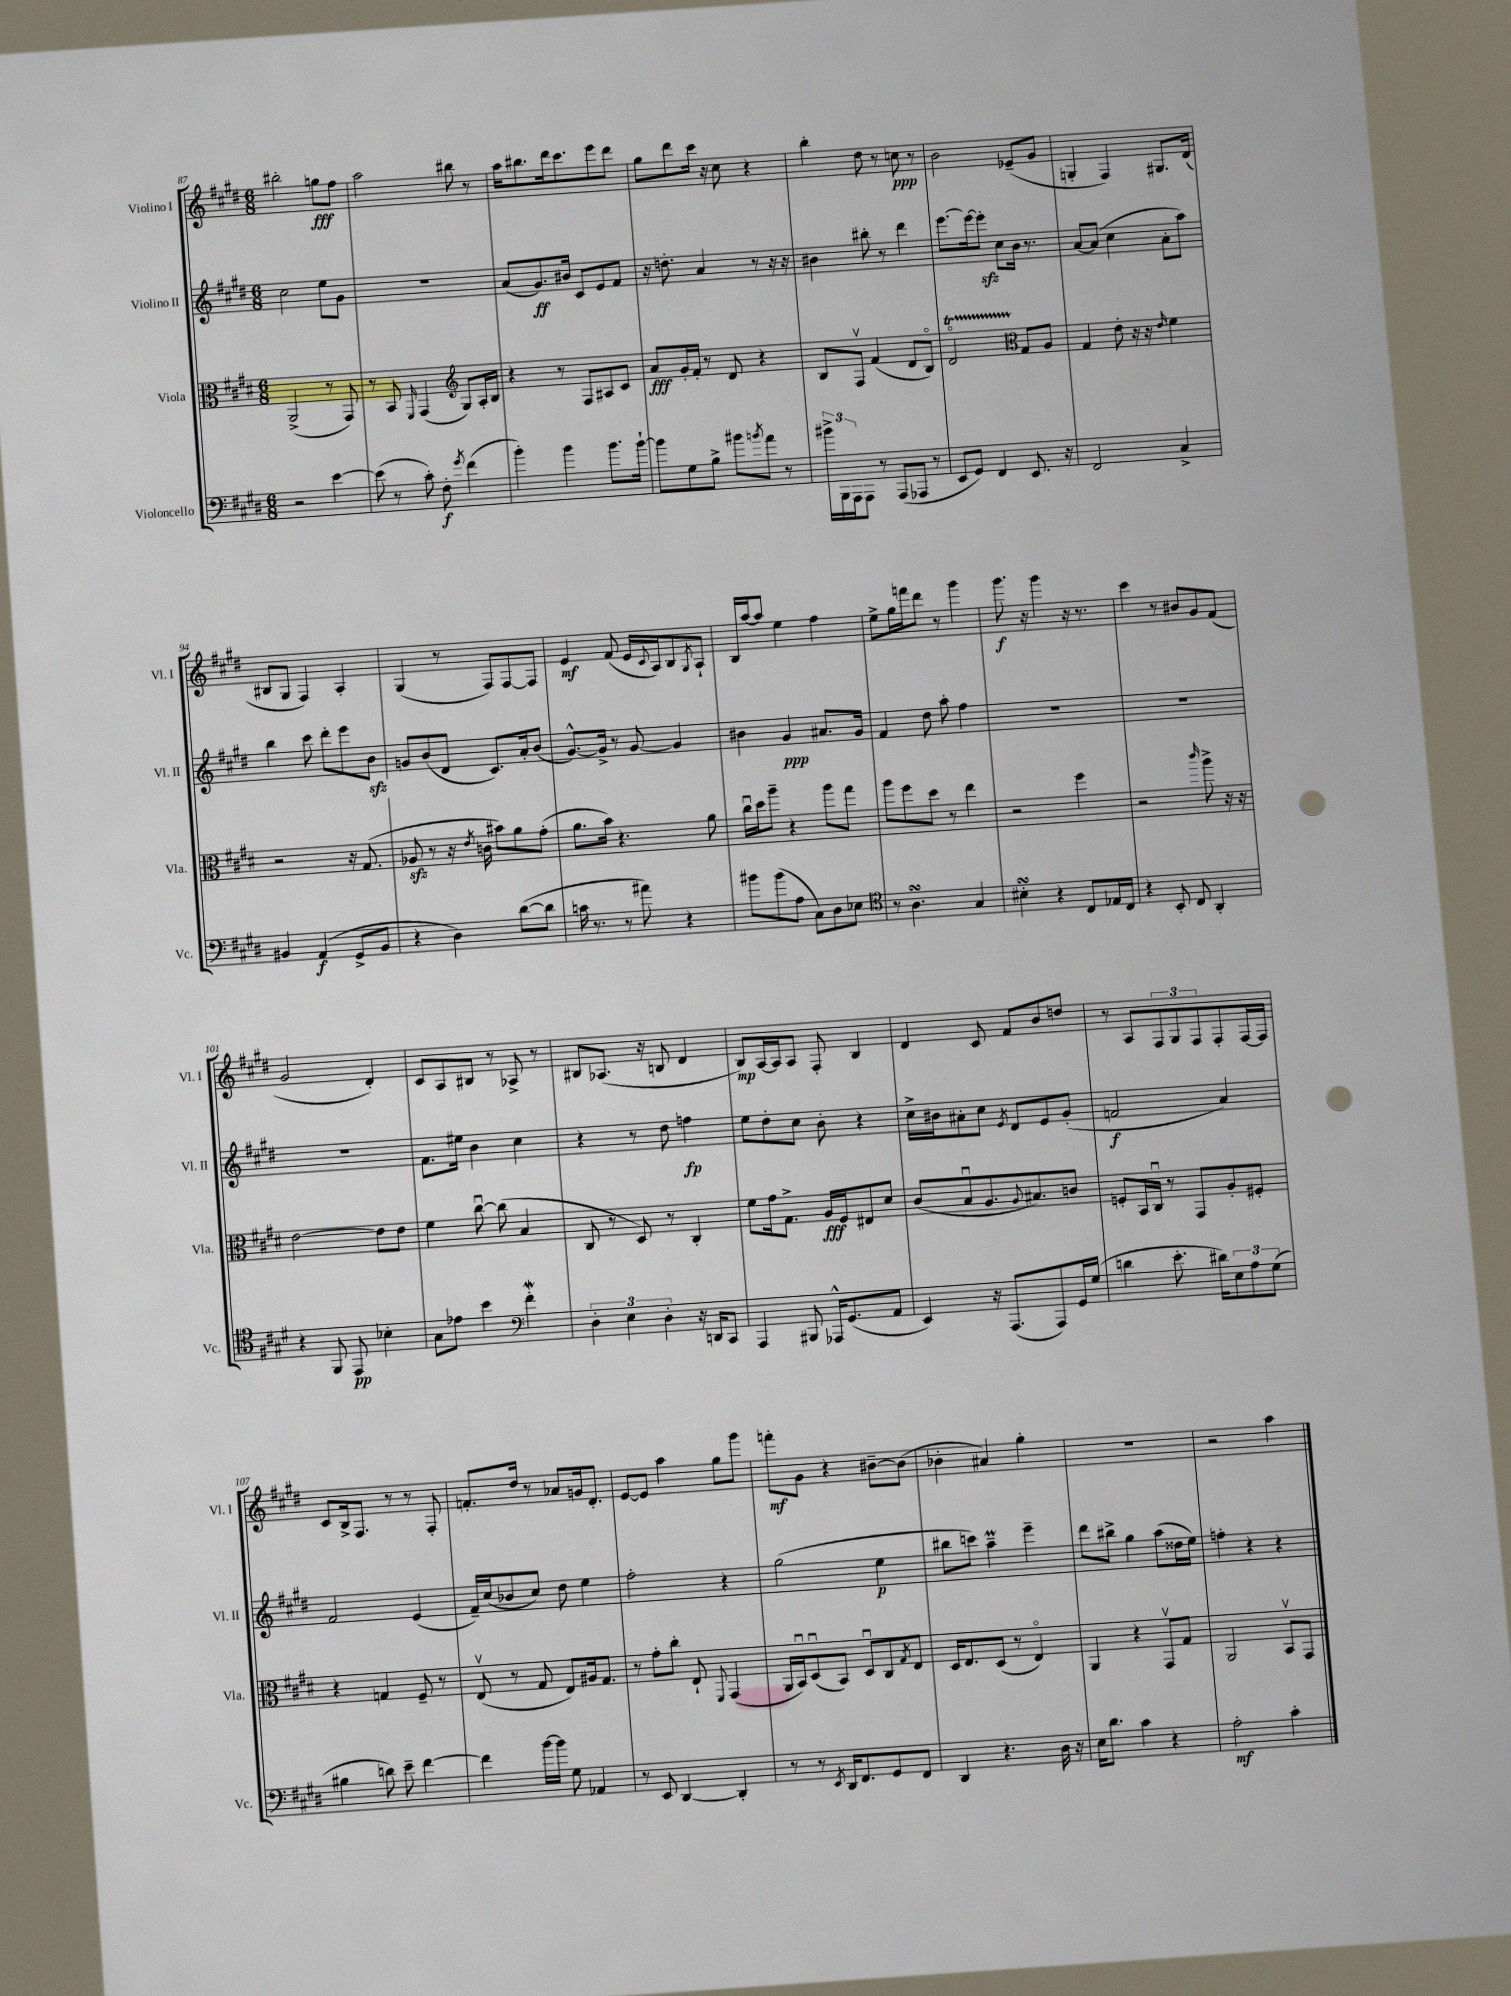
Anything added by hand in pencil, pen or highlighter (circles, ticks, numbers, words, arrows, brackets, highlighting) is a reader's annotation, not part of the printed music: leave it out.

**kern	**dynam	**kern	**dynam	**kern	**dynam	**kern	**dynam
*part4	*part4	*part3	*part3	*part2	*part2	*part1	*part1
*staff4	*staff4	*staff3	*staff3	*staff2	*staff2	*staff1	*staff1
*I"Violoncello	*	*I"Viola	*	*I"Violino II	*	*I"Violino I	*
*I'Vc.	*	*I'Vla.	*	*I'Vl. II	*	*I'Vl. I	*
*clefF4	*	*clefC3	*	*clefG2	*	*clefG2	*
*k[f#c#g#d#]	*	*k[f#c#g#d#]	*	*k[f#c#g#d#]	*	*k[f#c#g#d#]	*
*M6/8	*	*M6/8	*	*M6/8	*	*M6/8	*
=87	=87	=87	=87	=87	=87	=87	=87
2r	.	(2AA^/	.	2cc#\	.	2bb#X'\	.
[4e\	.	8r	.	8ee\L	.	8ggn\L	fff
.	.	8GG#/)	.	8g#\J	.	8ff#\J	.
=88	=88	=88	=88	=88	=88	=88	=88
(8e\]	.	8r	.	2.r	.	2aa\	.
8r	.	8BB/	.	.	.	.	.
.	.	16qqFF#/	.	.	.	.	.
8c#'\)	.	(4GG#/	.	.	.	.	.
8F#'\	f	.	.	.	.	.	.
8qg#/	.	.	.	.	.	.	.
*	*	*clefG2	*	*	*	*	*
(4f#\	.	8G#/L)	.	.	.	8bb#X\	.
.	.	16A'/L	.	.	.	8r	.
.	.	16B/JJ	.	.	.	.	.
=89	=89	=89	=89	=89	=89	=89	=89
4b'\)	.	4r	.	(8a/L	.	16aa\KL	.
.	.	.	.	.	.	8.bb#X\	.
.	.	.	.	8.g#/)	ff	.	.
4b\	.	8r	.	.	.	16ddd#\k	.
.	.	.	.	16b#X/Jk	.	8.ccc#\	.
.	.	8F#/L	.	8c#/L	.	.	.
8.b\L	.	8A#X/	.	8e/	.	8eee\	.
.	.	8c#/J	.	8f#/J	.	8ddd#\J	.
[16b`\Jk	.	.	.	.	.	.	.
=90	=90	=90	=90	=90	=90	=90	=90
8b\L]	.	8a/L	fff	16r	.	8gg#\L	.
.	.	.	.	8.ddn'\	.	.	.
8G#\	.	16g#'/L	.	.	.	8ddd#\	.
.	.	16f#'/JJ	.	.	.	.	.
8B^\J	.	8r	.	4a/	.	16ccc#\Jk	.
.	.	.	.	.	.	16r	.
8b#X\L	.	8d#/	.	.	.	8cc#\	.
8qbn/	.	.	.	.	.	.	.
8a\J	.	4r	.	8r	.	4r	.
8r	.	.	.	16r	.	.	.
.	.	.	.	16r	.	.	.
=91	=91	=91	=91	=91	=91	=91	=91
24b#X^\LL	.	8B/L	.	4b#X\	.	4bb'\	.
24BBB\	.	.	.	.	.	.	.
24AAA\J	.	.	.	.	.	.	.
8AAA\J	.	8F#v/J	.	.	.	.	.
8r	.	(4f#/	.	8bb#X'\	.	8dd#\	.
(8AAA/L	.	.	.	8r	.	8r	.
8AAA-X/J	.	8d#/L	.	4ddd#\	.	8ccn\	ppp
8r	.	8B/J)	.	.	.	8r	.
=92	=92	=92	=92	=92	=92	=92	=92
8EE/L	.	2d#t/	.	[8.eee\L	.	2b\	.
8GG#/J)	.	.	.	.	.	.	.
.	.	.	.	16eee\k_	.	.	.
4FF#/	.	.	.	8eeezz'\J]	.	.	.
.	.	.	.	8cc#\L	.	.	.
*	*	*clefC3	*	*	*	*	*
8.EE/	.	8G#/L	.	16b\Jk	.	(8e-X~/L	.
.	.	.	.	8.r	.	.	.
.	.	8A/J	.	.	.	8g#/J	.
16r	.	.	.	.	.	.	.
=93	=93	=93	=93	=93	=93	=93	=93
2FF#/	.	4G#/	.	[8a/L	.	4Gn'/	.
.	.	.	.	(8a/J]	.	.	.
.	.	8e'\	.	4cc#\	.	4F#/)	.
.	.	16r	.	.	.	.	.
.	.	16r	.	.	.	.	.
.	.	16qqe/	.	.	.	.	.
4C#^/	.	4f#\	.	8a'\L	.	8.G#X/L	.
.	.	.	.	8aa\J)	.	.	.
.	.	.	.	.	.	(16d#/Jk	.
!!LO:LB:g=z
=94	=94	=94	=94	=94	=94	=94	=94
4BB#X/	.	2r	.	4bb\	.	8B#X/L	.
.	.	.	.	.	.	8G#/J	.
(4AA/	f	.	.	8ccc#\	.	4F#/)	.
.	.	.	.	8ddd#'\L	.	.	.
8GG#^/L	.	16r	.	8eee\	.	4A'/	.
.	.	(8.G#/	.	.	.	.	.
8BB#/J	.	.	.	8bzz\J	.	.	.
=95	=95	=95	=95	=95	=95	=95	=95
4r	.	8A-Xzz/	.	8gn/L	.	(4G#/	.
.	.	8r	.	(8b/	.	.	.
4D#\)	.	16r	.	8d#/J	.	8r	.
.	.	8qe/	.	.	.	.	.
.	.	16cn\	.	.	.	.	.
.	.	8b#X\L)	.	8.c#/L)	.	8F#/L)	.
([8d#\L	.	8a\	.	.	.	[8F#/	.
.	.	.	.	16a'/k	.	.	.
8d#\J]	.	(8g#'\J	.	(8b/J	.	8F#/J]	.
=96	=96	=96	=96	=96	=96	=96	=96
16cn\	.	8.a\L	.	[8.g#^^/L)	.	4e/	mf
8.r	.	.	.	.	.	.	.
.	.	16b\Jk)	.	16g#^/Jk]	.	.	.
8r	.	4.r	.	8r	.	(8f#/	.
8a#X\)	.	.	.	[8g#/	.	16e/LL	.
.	.	.	.	.	.	8qqc#/	.
.	.	.	.	.	.	16A/J)	.
4r	.	.	.	4g#/]	.	8B/	.
.	.	.	.	.	.	8qG#/	.
.	.	8a\	.	.	.	8A`/J	.
=97	=97	=97	=97	=97	=97	=97	=97
8b#X\L	.	16cc#u\LL	.	4b#X\	.	16B/LL	.
.	.	16dd#\J	.	.	.	[16aa/J	.
(8b#\	.	8aa~\J	.	.	.	8aa/J]	.
8A\J	.	4r	.	4g#/	ppp	4ee\	.
8C#\L)	.	.	.	.	.	.	.
8D#\	.	8aa\L	.	8.a#X/L	.	4ff#\	.
8E-X\J	.	8gg#\J	.	.	.	.	.
.	.	.	.	16g#/Jk	.	.	.
=98	=98	=98	=98	=98	=98	=98	=98
*clefC4	*	*	*	*	*	*	*
8r	.	8aa\L	.	4f#/	.	8ee^\L	.
4.AsSSs\	.	8ff#\	.	.	.	16gg#\L	.
.	.	.	.	.	.	16fffn\J	.
.	.	8dd#\J	.	8dd#\	.	8ddd#\J	.
.	.	8r	.	8aa'\	.	8r	.
4G#/	.	4ee\	.	4ff#\	.	4ggg#\	.
=99	=99	=99	=99	=99	=99	=99	=99
4B#XsSsS'\	.	2r	.	2.r	.	8.ggg#\	f
.	.	.	.	.	.	16r	.
4r	.	.	.	.	.	4ggg#\	.
8C#/L	.	4ff#\	.	.	.	16r	.
.	.	.	.	.	.	8.r	.
16E-X/L	.	.	.	.	.	.	.
16C#/JJ	.	.	.	.	.	.	.
=100	=100	=100	=100	=100	=100	=100	=100
4r	.	2r	.	2.r	.	4ccc#\	.
8BB'/	.	.	.	.	.	8r	.
8C#/	.	.	.	.	.	8b#X/L	.
.	.	16qqccc#/	.	.	.	.	.
4AA'/	.	8aa^\	.	.	.	8g#/	.
.	.	16r	.	.	.	(8f#/J	.
.	.	16r	.	.	.	.	.
!!LO:LB:g=z
=101	=101	=101	=101	=101	=101	=101	=101
4r	.	[2e\	.	2.r	.	2g#/	.
8FF#/	.	.	.	.	.	.	.
8EE/	pp	.	.	.	.	.	.
4B-X'\	.	8e\L]	.	.	.	4d#'/)	.
.	.	8e\J	.	.	.	.	.
=102	=102	=102	=102	=102	=102	=102	=102
8G#\L	.	4f#\	.	8.f#\L	.	8c#/L	.
8e-X\J	.	.	.	.	.	8A/	.
.	.	.	.	16ee#X\Jk	.	.	.
4b\	.	[8cc#u\	.	4b\	.	8B#X/J	.
.	.	(8cc#\]	.	.	.	8r	.
*clefF4	*	*	*	*	*	*	*
4f#W'\	.	4B/	.	4cc#\	.	8A-X^/	.
.	.	.	.	.	.	8r	.
=103	=103	=103	=103	=103	=103	=103	=103
6D#'\	.	8C#/	.	4r	.	8B#X/L	.
.	.	8r	.	.	.	(8.A-X/J	.
6E\	.	.	.	.	.	.	.
.	.	8D#/)	.	8r	.	.	.
.	.	.	.	.	.	16r	.
6D#'\	.	.	.	.	.	.	.
.	.	8r	.	8dd#\	.	8Bn/	.
16r	.	4C#'/	.	4ffn\	fp	4d#/	.
16DDn/KL	.	.	.	.	.	.	.
8CC#/J	.	.	.	.	.	.	.
=104	=104	=104	=104	=104	=104	=104	=104
4AAA/	.	8f#\L	.	8ee\L	.	8B/L)	mp
.	.	16g#\k	.	8dd#'\	.	[16A/L	.
.	.	8.G#^\J	.	.	.	16A/J]	.
8BBB#X/	.	.	.	8cc#\J	.	8A/J	.
16AAA-X^^/KL	.	16A/LL	fff	8b'\	.	8F#'/	.
(8.GG#/	.	16F#/J	.	.	.	.	.
.	.	8E#X/	.	4r	.	4B/	.
8AA/J	.	8d#/J	.	.	.	.	.
=105	=105	=105	=105	=105	=105	=105	=105
4EE/)	.	(8c#/L	.	16cc#^\LL	.	4d#/	.
.	.	.	.	16b#X\J	.	.	.
.	.	8Bu/	.	8a#X'\	.	.	.
16r	.	8.A/	.	8cc#\J	.	8c#/	.
(8.AAA/L	.	.	.	.	.	.	.
.	.	.	.	8qe/	.	.	.
.	.	.	.	8d#/L	.	8f#/L	.
.	.	8qqA/	.	.	.	.	.
.	.	8.B#X/)	.	.	.	.	.
8AAA/)	.	.	.	8e/	.	8b/	.
16GG#/L	.	8cn/J	.	(8g#'/J	.	8ddn/J	.
(16G#/JJ	.	.	.	.	.	.	.
=106	=106	=106	=106	=106	=106	=106	=106
4dn\	.	8Fn'/L	.	2fn/	f	8r	.
.	.	16BB/L	.	.	.	8A/L	.
.	.	16C#u/JJ	.	.	.	.	.
8.e'\	.	8r	.	.	.	12F#/	.
.	.	.	.	.	.	12G#/	.
.	.	8GG#/L	.	.	.	.	.
.	.	.	.	.	.	12F#/	.
16d#X\KL)	.	.	.	.	.	.	.
12E\	.	8A'/	.	4a/)	.	8F#'/	.
12A\	.	.	.	.	.	.	.
.	.	8F#X'/J	.	.	.	[16F#/L	.
(12G#\J	.	.	.	.	.	.	.
.	.	.	.	.	.	16F#/JJ]	.
!!LO:LB:g=z
=107	=107	=107	=107	=107	=107	=107	=107
4B#X\	.	4r	.	2f#/	.	8c#/L	.
.	.	.	.	.	.	16B^/k	.
.	.	.	.	.	.	8.F#/J	.
8dn\)	.	4Gn/	.	.	.	.	.
8e~\	.	.	.	.	.	8r	.
[4f#\	.	8F#~/	.	(4e/	.	8r	.
.	.	8r	.	.	.	8F#'/	.
=108	=108	=108	=108	=108	=108	=108	=108
4f#\]	.	(8Ev/	.	16f#~/LL)	.	8.fn'/L	.
.	.	.	.	(16cc#/J	.	.	.
.	.	8r	.	8b-X/	.	.	.
.	.	.	.	.	.	16dd#/Jk	.
[16b\LL	.	8G#/	.	8cc#/J)	.	8r	.
16b\JJ]	.	.	.	.	.	.	.
8G#\	.	8E/L)	.	8dd#\	.	8a-X/L	.
4AA-X/	.	16A#X/k	.	4ee\	.	16gn/k	.
.	.	8.G#/J	.	.	.	8.d#'/J	.
=109	=109	=109	=109	=109	=109	=109	=109
8r	.	8r	.	2ff#'\	.	[8e/L	.
8EE/	.	8g#'\L	.	.	.	8e/J]	.
[4DD#/	.	8cc#'\J	.	.	.	4aa\	.
.	.	8E`/	.	.	.	.	.
.	.	8qqFF#/	.	.	.	.	.
4DD#'/]	.	(4GG#/	.	4r	.	8gg#\L	.
.	.	.	.	.	.	8ggg#\J	.
=110	=110	=110	=110	=110	=110	=110	=110
8r	.	16AA/LL	.	(2gg#\	.	8fffn'\L	mf
.	.	16BBu/J)	.	.	.	.	.
8r	.	(8D#u/	.	.	.	8g#\J	.
8qEE/	.	.	.	.	.	.	.
16DD#/KL	.	8BB/J)	.	.	.	4r	.
8.FF#/	.	.	.	.	.	.	.
.	.	8D#u/L	.	.	.	.	.
8GG#/	.	8C#/	.	4ee\	p	[8b#X~\L	.
.	.	8qG#/	.	.	.	.	.
8FF#/J	.	8E/J	.	.	.	(8b#\J]	.
=111	=111	=111	=111	=111	=111	=111	=111
4DD#/	.	16D#/KL	.	8bb#X\L	.	4b-X'\	.
.	.	8.E/	.	.	.	.	.
.	.	.	.	8cccn\J)	.	.	.
4.r	.	(8D#/J	.	4aaM~\	.	4a#X/)	.
.	.	8r	.	.	.	.	.
.	.	4E/)	.	4eee~\	.	4gg#'\	.
16D#\	.	.	.	.	.	.	.
16r	.	.	.	.	.	.	.
=112	=112	=112	=112	=112	=112	=112	=112
16E\KL	.	4AA/	.	8ddd#\L	.	2.r	.
8.d#\J	.	.	.	.	.	.	.
.	.	.	.	8bb#X^\J	.	.	.
4c#\	.	4r	.	4gg#\	.	.	.
4r	.	8GG#v/L	.	(8aa\L	.	.	.
.	.	8G#/J	.	16dd##X\L	.	.	.
.	.	.	.	16ee\JJ)	.	.	.
=113	=113	=113	=113	=113	=113	=113	=113
2A'\	mf	2AA/	.	4ffn'\	.	2r	.
.	.	.	.	4r	.	.	.
4c#'\	.	8BBv/L	.	4r	.	4aa\	.
.	.	8GG#/J	.	.	.	.	.
==	==	==	==	==	==	==	==
*-	*-	*-	*-	*-	*-	*-	*-
